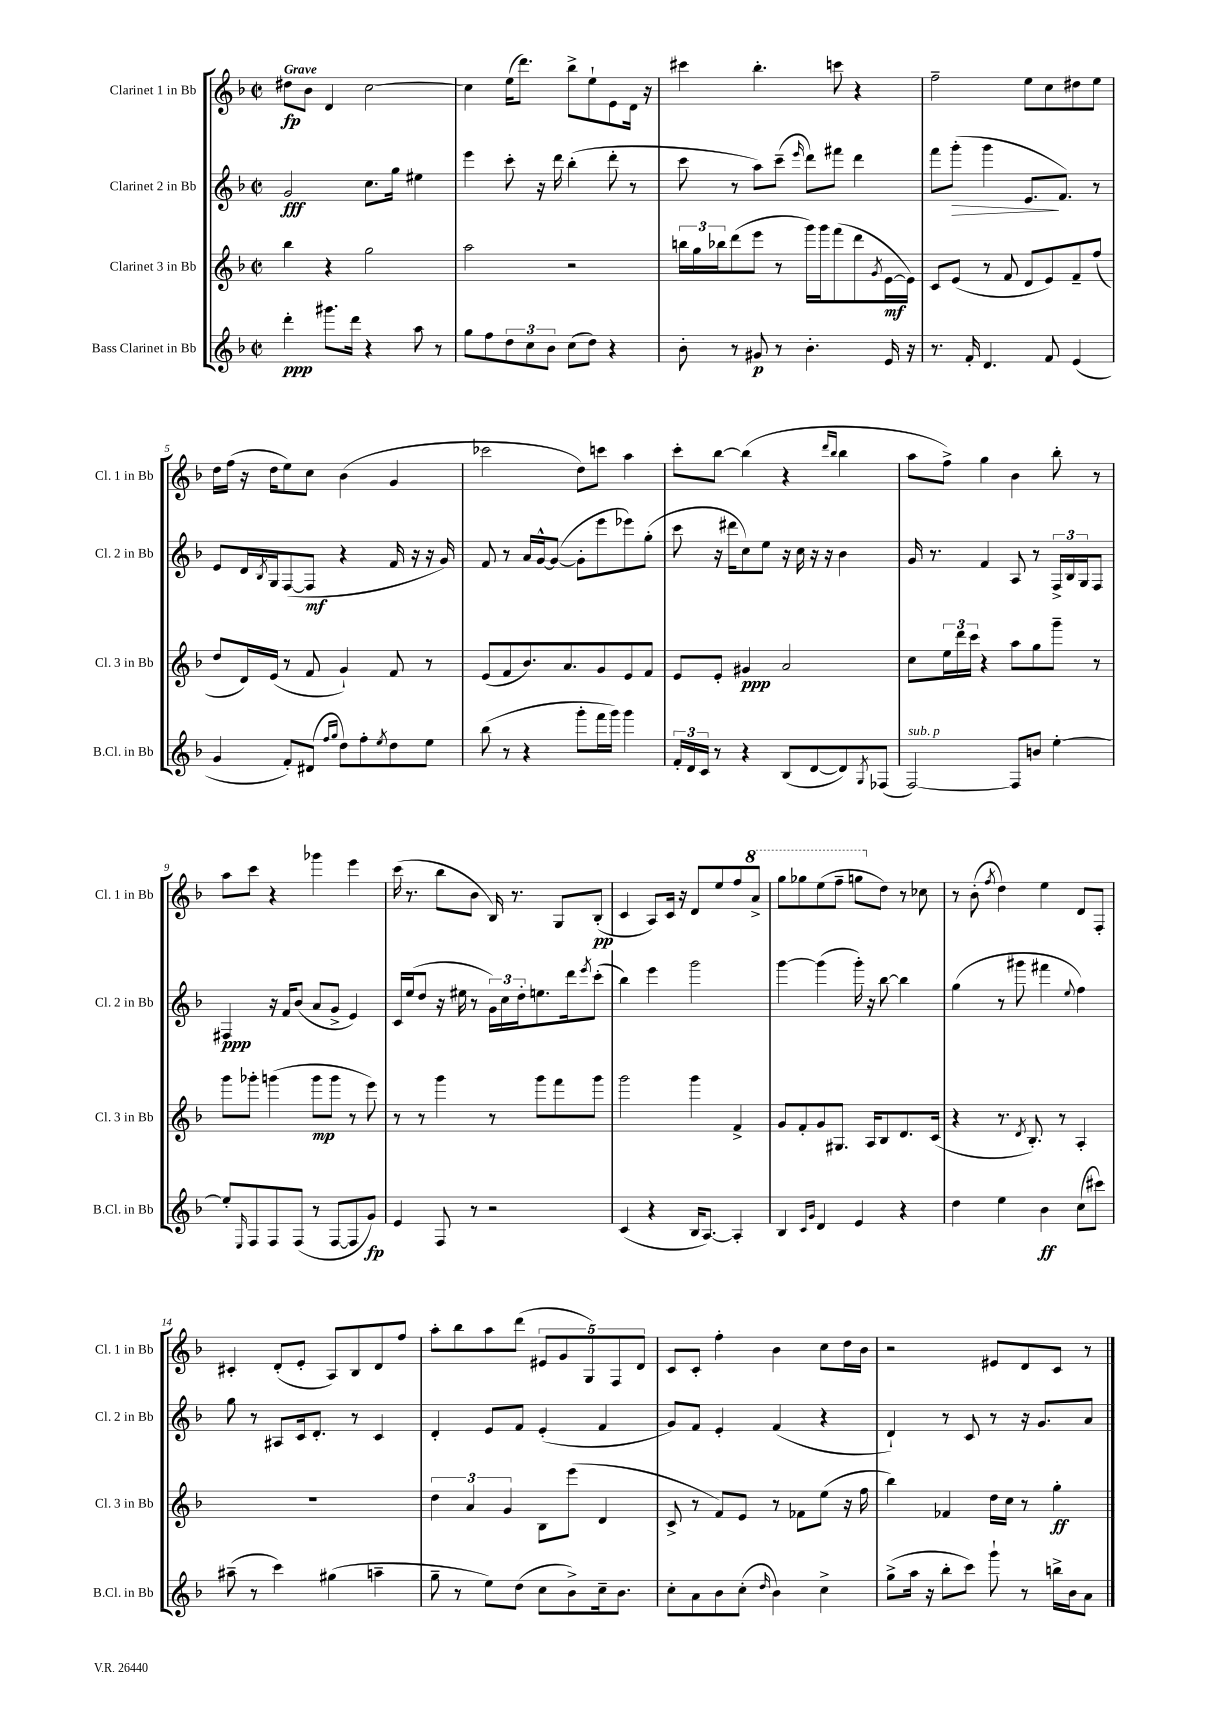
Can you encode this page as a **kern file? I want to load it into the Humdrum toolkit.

**kern	**kern	**kern	**kern
*staff4	*staff3	*staff2	*staff1
*clefG2	*clefG2	*clefG2	*clefG2
*k[b-]	*k[b-]	*k[b-]	*k[b-]
*M2/2	*M2/2	*M2/2	*M2/2
*met(c|)	*met(c|)	*met(c|)	*met(c|)
4ddd'	4bb-	2g	8dd#
.	.	.	8b-
8.ggg#	4r	.	4d
16ddd	.	.	.
4r	2gg	8.cc	[2cc
.	.	16gg	.
8aa	.	4ee#	.
8r	.	.	.
=	=	=	=
8gg	2aa	4eee	4cc]
8ff	.	.	.
12dd	.	8ccc'	(16ee
.	.	.	8.ddd)
12cc	.	.	.
.	.	16r	.
12b-	.	.	.
.	.	16ddd	.
(8cc	2r	(4bb-'	8bb-^
8dd)	.	.	8ee`
4r	.	8ddd'	8e
.	.	8r	16d
.	.	.	16r
=	=	=	=
8b-'	24bb	8ccc	4ccc#
.	24gg	.	.
.	24bb-	.	.
8r	(8ddd	8r	.
8g#	8eee	8aa)	4.bb-'
8r	8r	(8ccc~	.
.	.	16qqeee	.
4.b-'	16ggg)	8ddd)	.
.	16ggg	.	.
.	(8fff	8fff#	8ccc
.	8ddd	4ddd	4r
.	8qg	.	.
16e	[16e	.	.
16r	16e])	.	.
=	=	=	=
8.r	8c	8fff	2ff~
.	(8e	(8ggg'	.
16f'	.	.	.
4.d	8r	4ggg	.
.	8f	.	.
.	8d	8.e	8ee
8f	8e)	.	8cc
.	.	8.f)	.
(4e	8f~	.	8dd#
.	(8ff	8r	8ee
=	=	=	=
4g	8dd	8e	16dd
.	.	.	(16ff
.	16d)	16d	16r
.	.	8qB-	.
.	(16e	16G	16dd
8f')	8r	([8F	8ee)
(8d#	8f	8F]	8cc
16qqff	.	.	.
16qqgg	.	.	.
8dd)	4g`)	4r	(4b-
8ff'	.	.	.
8qee	.	.	.
8dd	8f	16f	4g
.	.	16r	.
8ee	8r	16r	.
.	.	16g)	.
=	=	=	=
(8bb-	(8e	8f	2ccc-
8r	8f	8r	.
4r	8.b-)	16a	.
.	.	[16g^^	.
.	.	(8g_	.
.	8.a	.	.
8ggg'	.	8g']	8dd)
16fff	8g	8eee	8ccc
16ggg)	.	.	.
4ggg	8e	8eee-)	4aa
.	8f	(8gg'	.
=	=	=	=
24f'	8e	8ccc	8ccc'
24d	.	.	.
24c	.	.	.
8r	8e'	16r	[8bb-
.	.	16ddd#	.
4r	4g#	8cc)	(4bb-]
.	.	8ee	.
(8B-	2a	16r	4r
.	.	16cc	.
[8d	.	16r	.
.	.	16r	.
.	.	.	16qqddd
.	.	.	16qqbb-
8d])	.	4b-	4bb-
8qG	.	.	.
(8F-	.	.	.
=	=	=	=
[2F)	8cc	16g	8aa
.	.	8.r	.
.	24ee	.	8ff^)
.	24ddd	.	.
.	24ccc	.	.
.	4r	4f	4gg
8F]	8aa	8A	4b-
8b	8gg	8r	.
[4ee'	8ggg~	24F^	8bb-'
.	.	24B-	.
.	.	24G	.
.	8r	8F	8r
=	=	=	=
8ee']	8ggg	4F#	8aa
16qqE	.	.	.
8F	8ggg-'	.	8ccc
8F	(4ggg	16r	4r
.	.	16f	.
(8F	.	(8b-	.
8r	8ggg	8a	4ggg-
[8F	8ggg	8g^	.
8F]	8r	4e)	4eee
8g)	8eee)	.	.
=	=	=	=
4e	8r	16c	(16ccc
.	.	(16ee	8.r
.	8r	8dd	.
8F	4ggg	16r	8bb-
.	.	16ee#	.
8r	.	8r	8b-
2r	8r	24g)	16B-)
.	.	24cc	.
.	.	.	8.r
.	.	24dd'	.
.	8ggg	8.ee	.
.	8fff	.	8G
.	.	16ddd	.
.	.	8qeee	.
.	8ggg	(8ccc'	(8B-'
=	=	=	=
(4c	2ggg	4bb-)	4c
4r	.	4eee	8A)
.	.	.	16c
.	.	.	16r
16B-	4ggg	2ggg	8d
[8.A)	.	.	.
.	.	.	8ee
4A']	4f^	.	8ff
.	.	.	8aa^
=	=	=	=
4B-	8g	[4ggg	8ggg
.	8f'	.	8ggg-
16qqc	.	.	.
16qqg	.	.	.
4d	8g	(4ggg]	(8eee
.	8.G#	.	8fff~
4e	.	16ggg')	8ggg
.	16A	16r	.
.	8B-	[8bb-	8dd)
4r	8.d	4bb-]	8r
.	.	.	8cc-
.	(16c	.	.
=	=	=	=
4dd	4r	(4gg	8r
.	.	.	(8b-'
.	.	.	8qff
4ee	8.r	8r	4dd)
.	.	8ggg#	.
.	8qd	.	.
.	8.B-')	.	.
4b-	.	4fff#	4ee
.	8r	.	.
.	.	8qqee	.
(8cc	4A'	4ff)	8d
8ccc#)	.	.	8F'
=	=	=	=
(8aa#~	1r	8gg	4c#'
8r	.	8r	.
4ccc)	.	8A#	(8d'
.	.	16c	8e'
.	.	8.d'	.
(4gg#	.	.	8A)
.	.	8r	8B-
4aa~	.	4c	8d
.	.	.	8ff
=	=	=	=
8gg~	6dd	4d'	8aa'
8r	.	.	8bb-
.	6a	.	.
8ee)	.	8e	8aa
.	6g	.	.
(8dd	.	8f	(8ddd
8cc	8B-	(4e'	10e#
.	.	.	10g
8b-^)	(8eee	.	.
.	.	.	10G)
16cc~	4d	4f	.
.	.	.	10F
8.b-	.	.	.
.	.	.	10d
=	=	=	=
8cc'	8c^	8g)	8c
8a	8r	8f	8c'
8b-	8f)	4e'	4ff'
(8cc'	8e	.	.
16qqdd	.	.	.
4b-)	8r	(4f	4b-
.	8f-	.	.
4cc^	(8ee	4r	8cc
.	16r	.	16dd
.	16ff	.	16b-
=	=	=	=
(8gg^	4bb-)	4d`)	2r
16aa	.	.	.
16r	.	.	.
8bb-'	4f-	8r	.
8ccc)	.	8c	.
8ggg`	16dd	8r	8e#
.	16cc	.	.
8r	8r	16r	8d
.	.	8.g	.
16bb^	4gg'	.	8c
16b-	.	.	.
8a	.	8a	8r
==	==	==	==
*-	*-	*-	*-
